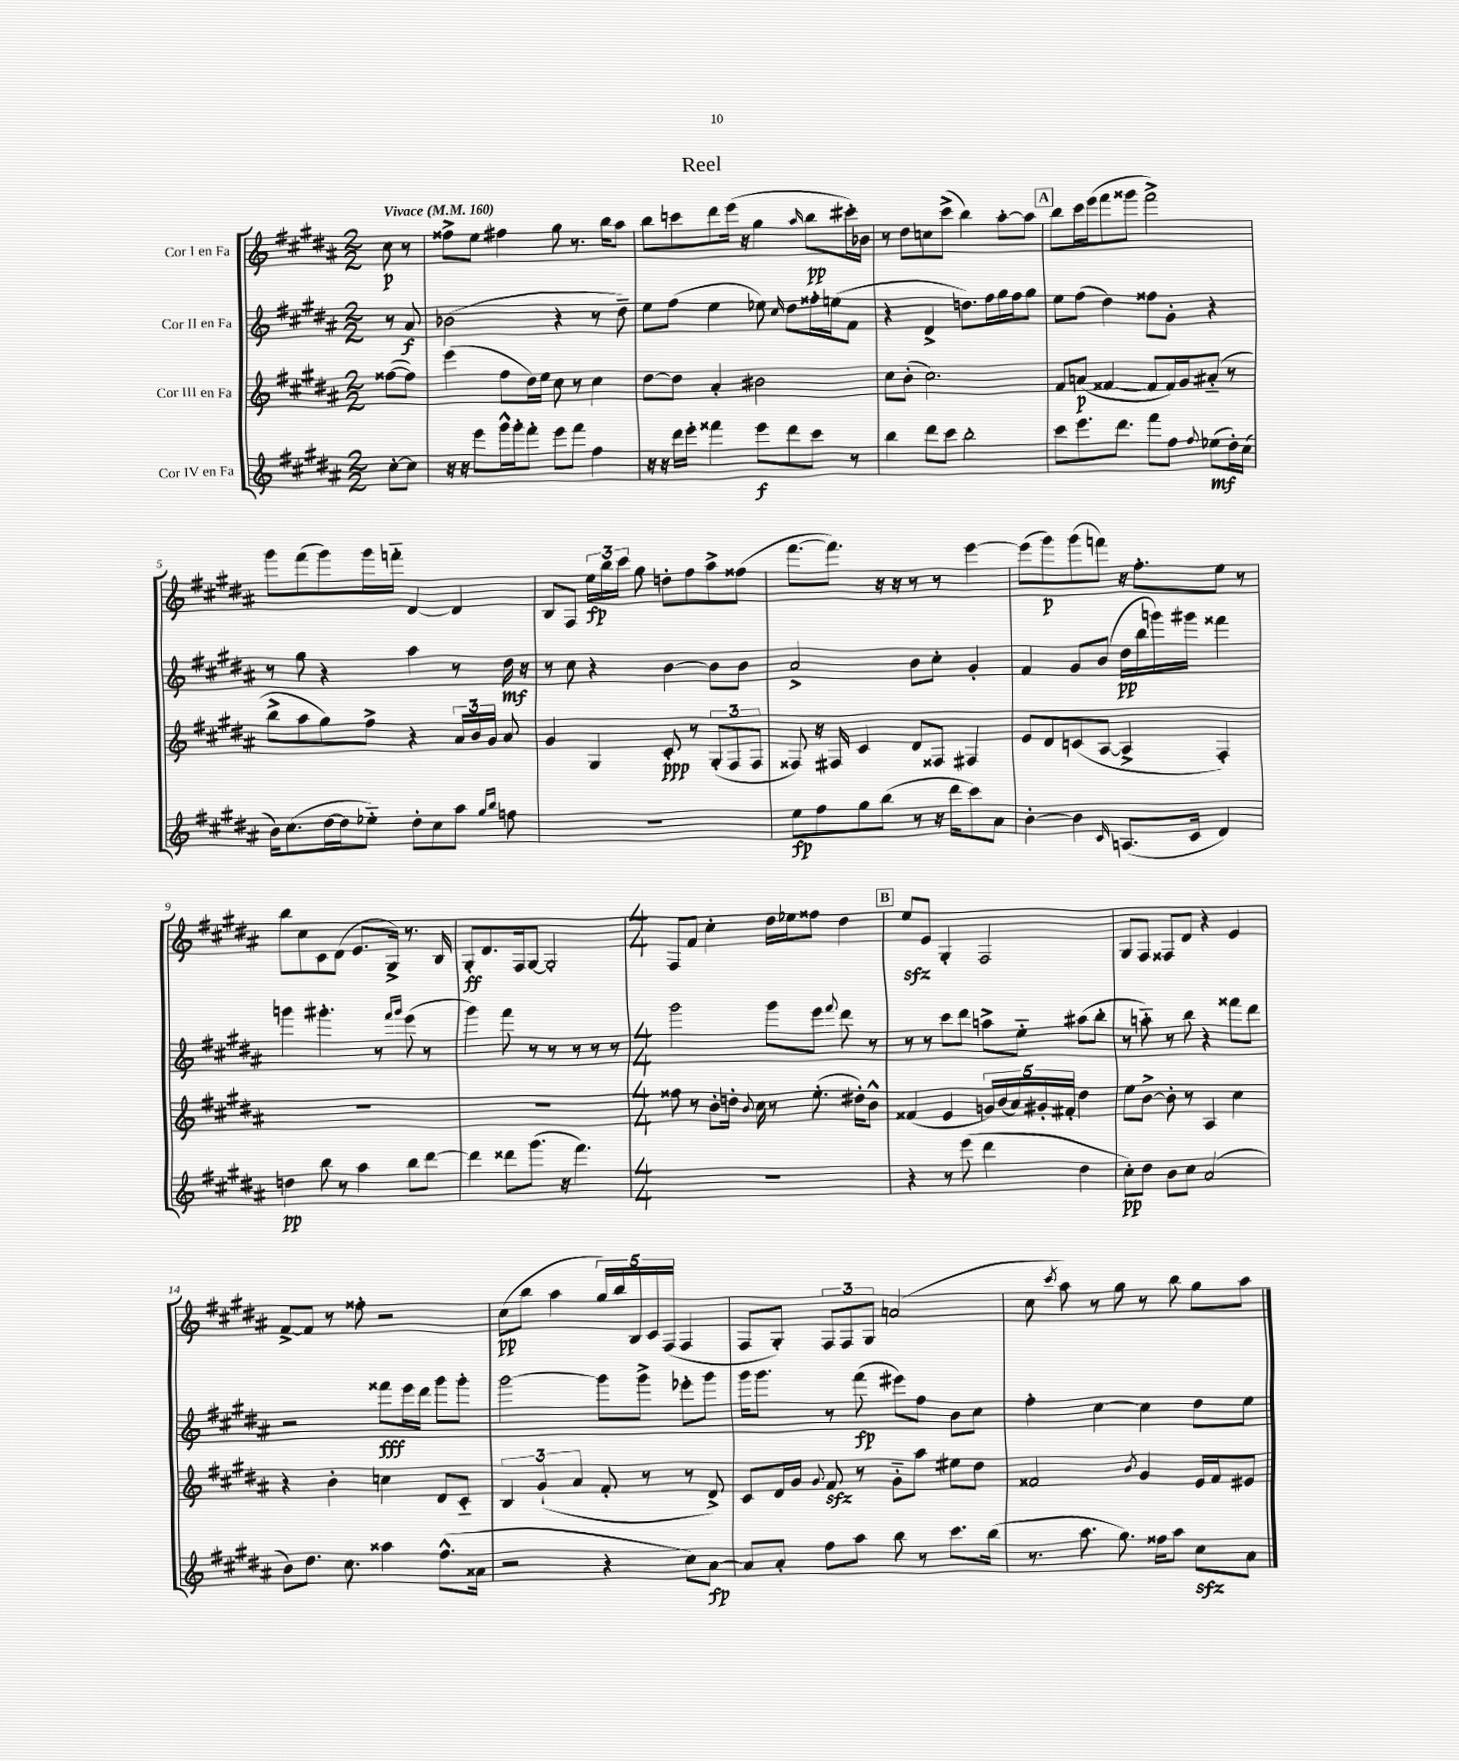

**kern	**kern	**kern	**kern
*staff4	*staff3	*staff2	*staff1
*clefG2	*clefG2	*clefG2	*clefG2
*k[f#c#g#d#a#]	*k[f#c#g#d#a#]	*k[f#c#g#d#a#]	*k[f#c#g#d#a#]
*M2/2	*M2/2	*M2/2	*M2/2
*MM160	*MM160	*MM160	*MM160
[8cc#'\L	([8ff##\L	8r	8cc#\
8cc#\]J	8ff##\]J)	8a#/	8r
=	=	=	=
16r	(4eee\	(2b-\	8ff##^\L
16r	.	.	.
8eee\L	.	.	8ee\J
16ggg#^^\L	8ff#\L	.	4ff#\
16ggg#'\J	.	.	.
8fff#'\J	16dd#\L)	.	.
.	16ee\JJ	.	.
8eee\L	8cc#\	4r	8gg#\
8fff#\J	8r	.	8.r
4ff#\	4cc#\	8r	.
.	.	.	16bb\LK
.	.	8dd#~\)	8aa#\J
=	=	=	=
16r	[8dd#\L	8ee\L	8bb\L
16r	.	.	.
16ddd#\LL	8dd#\]J	(8ff#\J	8ccc\
16eee'\JJ	.	.	.
4fff##\	4a#'/	4ee\	8ddd#\
.	.	.	(16eee\Jk
.	.	.	16r
8eee\L	2b#\	8ee-\)	4gg#\
.	.	16qqcc#/	.
8ddd#\	.	8dd#\L	.
.	.	.	16qqaa#/
8ccc#\J	.	16ff##'\L	8bb\L
.	.	(16ee\J	.
8r	.	8f#\J	16ccc#'\L)
.	.	.	16b-\JJ
=	=	=	=
4bb\	8cc#\L	4r	8r
.	(8b'\J	.	8dd#\L
8ddd#\L	2.cc#\)	4d#^/	8cc\
8ccc#\J	.	.	(8ccc#^\J
2bb'\	.	8.dd\L)	4bb\)
.	.	16ff#\L	.
.	.	16gg#\	[8aa#'\L
.	.	16ff#\J	.
.	.	8gg#\J	8aa#\]J
=	=	=	=
8ccc#\L	8f#/L	8ee\L	8bb\L
8.eee\	(8a/J	(8ff#\J	16ccc#\L
.	.	.	(16eee\J
.	[4f##/	4dd#\)	8fff#\
8.ddd#\J	.	.	.
.	.	.	8ggg##\J
8fff#\L	8f##/]L	8ff##\L	2fff#^\)
8ff#\J	16f##/L)	8g#'\J	.
.	16g#/J	.	.
8qqff#/	.	.	.
(8ee-\L	(8a#'~/J	4r	.
16dd#'\L)	8r	.	.
(16cc#\JJ	.	.	.
=	=	=	=
16b\LK)	8bb^\L	8r	8ggg#\L
(8.cc#\	.	.	.
.	8aa#\	8gg#\	(8fff#\
[16dd#\L	8gg#\)	4r	8ggg#\)
16dd#\]J	.	.	.
8ee-'~\J)	8ff#^\J	.	16ggg#\L
.	.	.	16fff'~\JJ
8dd#'\L	4r	4aa#\	[4d#/
8cc#\	.	.	.
8aa#\J	24a#/LL	8r	4d#/]
.	24b/	.	.
.	24g#/JJ	.	.
16qqgg#/LL	.	.	.
16qqbb/JJ	.	.	.
8ff\	8a#/	16dd#\	.
.	.	16r	.
=	=	=	=
1r	4g#/	8r	8B/L
.	.	8cc#\	8F#/J
.	4G#/	4r	24ee\LL
.	.	.	24bb\
.	.	.	24ccc#\JJ
.	.	.	8gg#\
.	8c#'/	[4b\	8dd'\L
.	8r	.	8ff#\
.	(12G#'/L	8b\]L	8aa#^\
.	12F#/	.	.
.	.	8b\J	(8ff##\J
.	12F#/J	.	.
=	=	=	=
8ee\L	8F##/)	2a#^/	[8.fff#\L
8ff#\	16r	.	.
.	16F#/	.	8.fff#\]J)
8gg#\	4c#/	.	.
(8bb\J	.	.	16r
.	.	.	16r
8r	8d#/L	8b\L	8r
16r	8F##/J	8cc#'\J	8r
16ddd#\LK	.	.	.
8ccc#\)	4F#/	4g#'/	[4eee\
8a#\J	.	.	.
=	=	=	=
[4b'\	8e/L	4f#/	(8eee\]L
.	8d#/	.	8ggg#\)
4b\]	(8c/	8g#/L	(8ggg#\
.	[8A#/J	(8b/J	8fff\J)
16qqc#/	.	.	.
(8.A/L	4A#^/]	16dd#\LL	16r
.	.	16bb\	8.ff#'\L
.	.	16ggg\)	.
16c#/Jk	.	16ggg#\JJ	.
4d#/)	4F#'/)	4fff##\	8ee\J
.	.	.	8r
=	=	=	=
4dd\	1r	4ggg\	8bb\L
.	.	.	8cc#\
8bb\	.	4.ggg#'\	8c#\
8r	.	.	(8d#\J
4aa#\	.	.	8.e/L
.	.	8r	.
.	.	.	16G#^/Jk)
.	.	16qqfff#/LL	.
.	.	16qqggg#/JJ	.
8bb\L	.	(8eee\	8.r
[8ddd#\J	.	8r	.
.	.	.	16B/
=	=	=	=
4ddd#\]	1r	4ggg#\)	8G#'/L
.	.	.	8.d#/
8ddd##\L	.	8fff#\	.
.	.	.	16F#/k
(8.ggg#\J	.	8r	[8G#/J
.	.	8r	2G#'/]
16r	.	.	.
4.fff#\)	.	8r	.
.	.	8r	.
.	.	8r	.
=	=	=	=
*M4/4	*M4/4	*M4/4	*M4/4
1r	8ff##\	2ggg#\	8F#/L
.	8r	.	8f#/J
.	8b'\L	.	4cc#'\
.	16dd'\Jk	.	.
.	8qqb/	.	.
.	16cc#\	.	.
.	8r	8ggg#\L	16dd#\LL
.	.	.	16ee-\J
.	(8.ee'\	8eee\J	8ff##\J
.	.	8qqfff#/	.
.	.	8ddd#\	4dd#\
.	16dd#'\LK)	.	.
.	8b^^\J	8r	.
=	=	=	=
4r	(4f##/	8r	8ee/L
.	.	8r	8e/J
8r	4e/	8ccc#\L	4G#'/
(8eee\	.	8ddd#\J	.
4ddd#\	20g/LL)	8aa^\L	2F#/
.	(20b/	.	.
.	20a#/)	.	.
.	.	8ee'~\J	.
.	20g#'/	.	.
.	20f#'/JJ	.	.
4dd#\	4dd#\	(8aa#\L	.
.	.	8bb'\J	.
=	=	=	=
8cc#'\L)	8ee\L	8r	8G#/L
8dd#\J	[8b^\J	8aa'~\)	8F#/J
8b\L	8b'\]	8r	8F##/L
8cc#\J	8r	8bb\	8d#/J
(2a#/	4A#/	4r	4r
.	4cc#\	8fff##\L	4e/
.	.	8ddd#\J	.
=	=	=	=
8b\L)	4r	2r	[8f#^/L
8.dd#\J	.	.	8f#/]J
.	4b'\	.	8r
8.cc#\	.	.	.
.	.	.	8ff##'\
4aa##\	4cc\	8fff##\L	2r
.	.	16eee\L	.
.	.	16ddd#\JJ	.
(8.ff#^^\L	8d#/L	8ggg#\L	.
.	8c#'~/J	8ggg#'\J	.
16a##\Jk	.	.	.
=	=	=	=
2r	6B/	[2ggg#\	(8cc#\L
.	.	.	8bb\J
.	(6g#`/	.	.
.	.	.	4aa#\
.	6a#/	.	.
4r	8f#'/	8ggg#\]L	20gg#/LL)
.	.	.	20bb/
.	.	.	20B/
.	8r	8ggg#^\J	.
.	.	.	20c#/
.	.	.	(20F#/JJ
8cc#\L)	8r	8eee-'\L	4F#/
[8a#\J	8d#^/)	8ggg#\J	.
=	=	=	=
8a#/]L	8c#/L	16ggg#\LK	8F#/L
.	.	8.ggg#\J	.
8a#'/J	16d#/L	.	8G#'/J)
.	16g#/JJ	.	.
.	8qqg#/	.	.
8ff#\L	8f#/	8r	12F#/L
.	.	.	12F#/
8aa#\J	8r	(8fff#\	.
.	.	.	12G#/J
8bb\	8g#'~\L	8eee#\L)	(2a/
8r	8aa#\J	8ff#\J	.
8.ccc#\L	8ee#\L	8b\L	.
.	8dd#\J	8cc#\J	.
(16bb\Jk	.	.	.
=	=	=	=
8.r	2f##/	4ff#'\	8cc#\
.	.	.	8qccc#/
.	.	.	8aa#\)
8.aa#\	.	.	.
.	.	[4cc#\	8r
8.gg#\)	.	.	8gg#\
.	8qb/	.	.
.	4g#/	4cc#\]	8r
16ff##\LK	.	.	.
8aa#\J	.	.	8bb\
8cc#\L	16e/LL	8dd#\L	8gg#\L
.	16f##/J	.	.
8a#\J	8e#/J	8ee\J	8aa#\J
==	==	==	==
*-	*-	*-	*-
